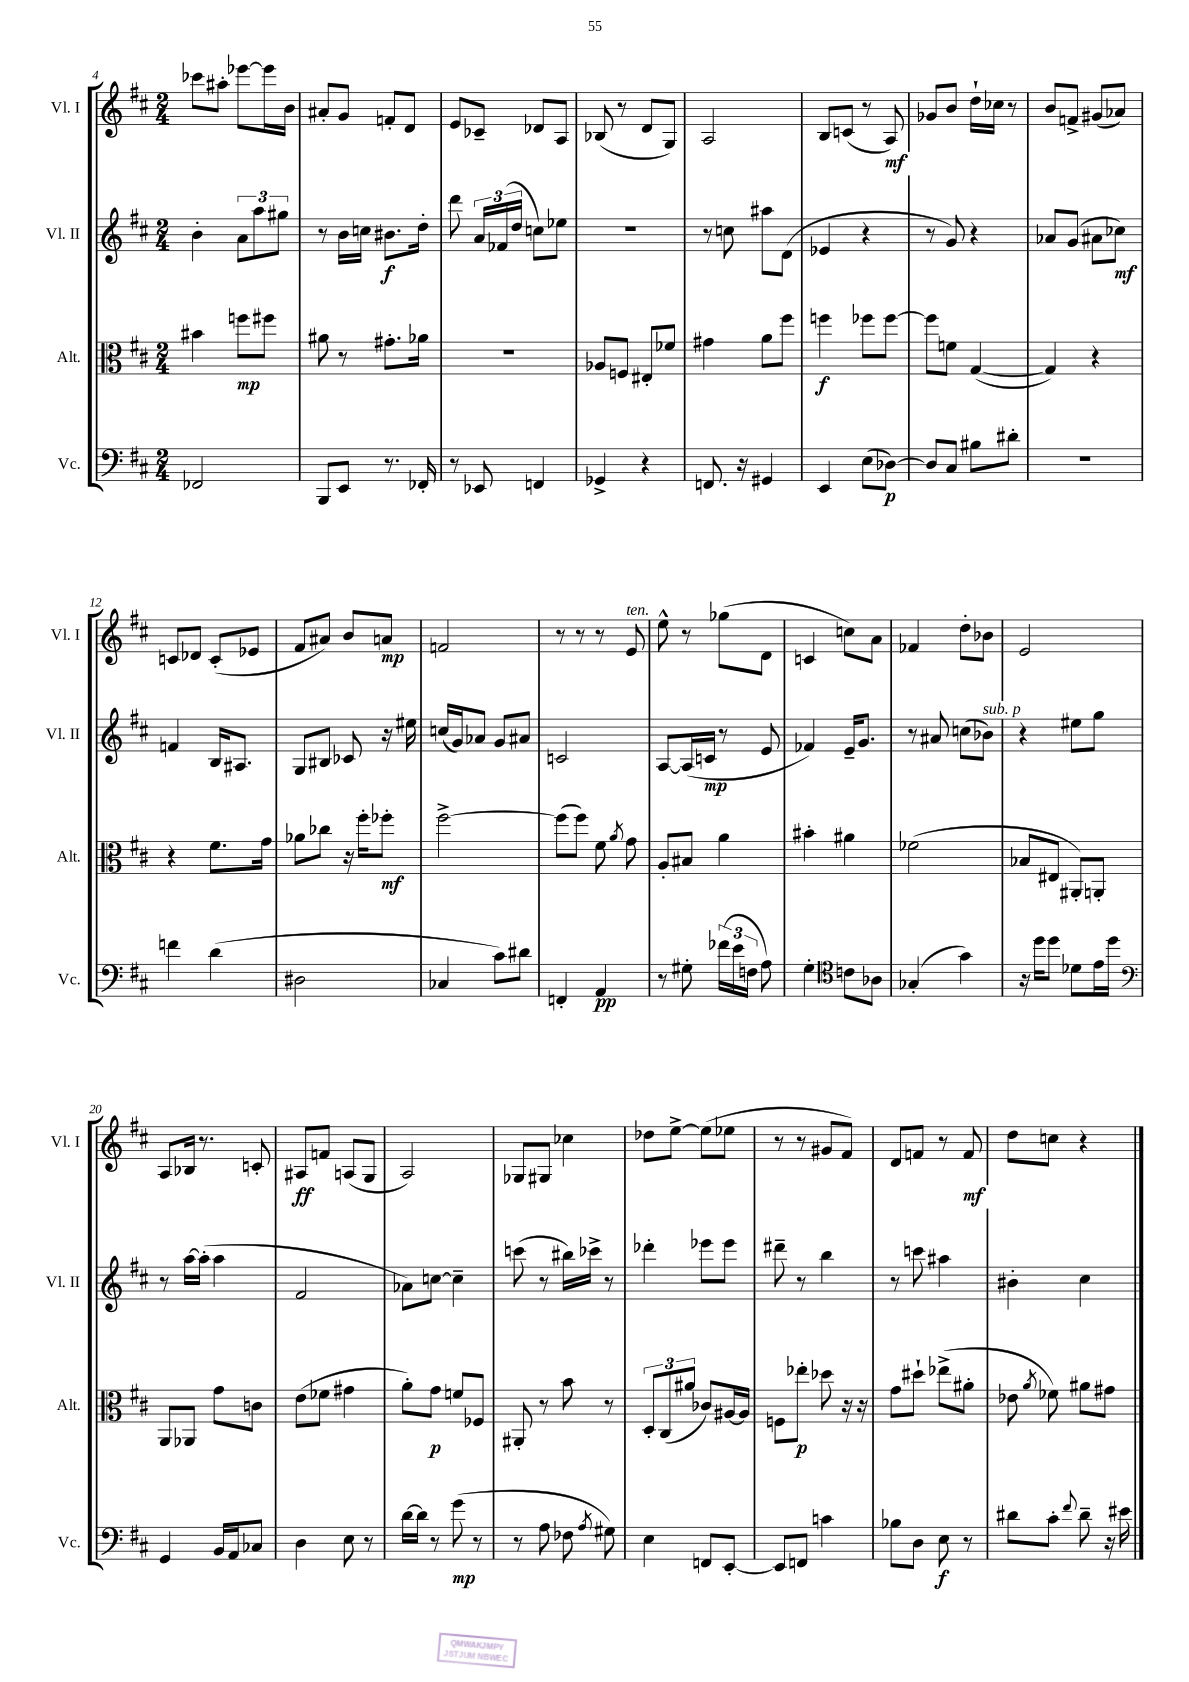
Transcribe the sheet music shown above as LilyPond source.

<<
\new StaffGroup <<
\new Staff = "s0" \with { instrumentName = "Vl. I" shortInstrumentName = "Vl. I" } {
    \clef treble \key d \major \numericTimeSignature \time 2/4
    \autoBeamOff ces'''8[ ais''8]-. ees'''8[~ ees'''16 b'16] |
    ais'8[-. g'8] f'8[-. d'8] |
    e'8[ ces'8]-- des'8[ a8] |
    bes8( r8 d'8[ g8]) |
    a2 |
    b8[ c'8]( r8 a8\mf) |
    ges'8[ b'8] d''16[-! ces''16] r8 |
    b'8[ f'8]-> gis'8[( aes'8]) |
    c'8[ des'8] c'8[-.( ees'8] |
    fis'8[ ais'8]) b'8[ a'8]\mp |
    f'2 |
    r8 r8 r8 e'8^\markup { \italic "ten." } |
    e''8-^ r8 ges''8[( d'8] |
    c'4 c''8[) a'8] |
    fes'4 d''8[-. bes'8] |
    e'2 |
    a8[ bes16] r8. c'8-. |
    ais8[\ff f'8] a8[( g8] |
    a2) |
    ges8[ gis8] ces''4 |
    des''8[ e''8]~-> e''8[( ees''8] |
    r8 r8 gis'8[ fis'8]) |
    d'8[ f'8] r8 f'8\mf |
    d''8[ c''8] r4 \bar "|." |
}
\new Staff = "s1" \with { instrumentName = "Vl. II" shortInstrumentName = "Vl. II" } {
    \clef treble \key d \major \numericTimeSignature \time 2/4
    \autoBeamOff b'4-. \tuplet 3/2 { a'8[ a''8 gis''8] } |
    r8 b'16[ c''16] bis'8.[\f d''16]-. |
    d'''8 \tuplet 3/2 { a'16[ fes'16( d''16] } c''8[) ees''8] |
    R2 |
    r8 c''8 ais''8[ d'8]( |
    ees'4 r4 |
    r8 g'8) r4 |
    aes'8[ g'8]( ais'8[ ces''8]\mf) |
    f'4 b16[ ais8.] |
    g8[ bis8] ces'8 r16 eis''16 |
    c''16[( g'16) aes'8] g'8[ ais'8] |
    c'2 |
    a8[~ a16( c'16]\mp r8 e'8 |
    fes'4) e'16[-- g'8.] |
    r8 ais'8 c''8[( bes'8]^\markup { \italic "sub. p" }) |
    r4 eis''8[ g''8] |
    r8 a''16[~ a''16]-.( a''4 |
    fis'2 |
    aes'8[) c''8]~ c''4-- |
    c'''8( r8 bis''16[) ces'''16]-> r8 |
    des'''4-. ees'''8[ ees'''8] |
    dis'''8-- r8 b''4 |
    r8 c'''8 ais''4 |
    bis'4-. cis''4 \bar "|." |
}
\new Staff = "s2" \with { instrumentName = "Alt." shortInstrumentName = "Alt." } {
    \clef alto \key d \major \numericTimeSignature \time 2/4
    \autoBeamOff bis'4 f''8[\mp fis''8] |
    ais'8 r8 gis'8.[-. aes'16] |
    R2 |
    aes8[ f8] eis8[-. fes'8] |
    gis'4 a'8[ fis''8] |
    f''4\f fes''8[ fes''8]~ |
    fes''8[ f'8] g4~( |
    g4) r4 |
    r4 fis'8.[ g'16] |
    aes'8[ ces''8] r16 fis''16[-. fes''8]-.\mf |
    fis''2~-> |
    fis''8[( fis''8]) fis'8 \acciaccatura { a'8 } g'8 |
    a8[-. bis8] a'4 |
    bis'4-. ais'4 |
    fes'2( |
    bes8[ eis8] ais,8[-.) a,8]-. |
    a,8[ aes,8] g'8[ c'8] |
    e'8[( fes'8] gis'4 |
    a'8[-.) g'8]\p f'8[ fes8] |
    ais,8-. r8 b'8 r8 |
    \tuplet 3/2 { d8[-. cis8( ais'8] } ces'8[) ais16~ ais16] |
    f8[ ees''8]-.\p des''8 r16 r16 |
    g'8[ dis''8]-! ees''8[->( ais'8]-. |
    ees'8 \acciaccatura { a'8 } fes'8) ais'8[ gis'8] \bar "|." |
}
\new Staff = "s3" \with { instrumentName = "Vc." shortInstrumentName = "Vc." } {
    \clef bass \key d \major \numericTimeSignature \time 2/4
    \autoBeamOff fes,2 |
    b,,8[ e,8] r8. fes,16-. |
    r8 ees,8 f,4 |
    ges,4-> r4 |
    f,8. r16 gis,4 |
    e,4 e8[( des8]~\p) |
    des8[ cis8] bis8[ dis'8]-. |
    r2 |
    f'4 d'4( |
    dis2 |
    ces4 cis'8[) dis'8] |
    f,4-. a,4\pp |
    r8 gis8-. \tuplet 3/2 { fes'16[( e'16 f16] } a8) |
    g4-. \clef tenor c'8[ aes8] |
    ges4-.( g'4) |
    r16 d''16[ d''8] des'8[ e'16 d''16] |
    \clef bass g,4 b,16[ a,16 ces8] |
    d4 e8 r8 |
    d'16[~ d'16] r8 g'8\mp( r8 |
    r8 a8 fes8 \acciaccatura { a8 } gis8) |
    e4 f,8[ e,8]~-. |
    e,8[ f,8] c'4 |
    bes8[ d8] e8\f r8 |
    dis'8[ cis'8]-. \appoggiatura { fis'8 } dis'8-- r16 eis'16 \bar "|." |
}
>>
>>
\layout { \context { \Score currentBarNumber = #4 } }
